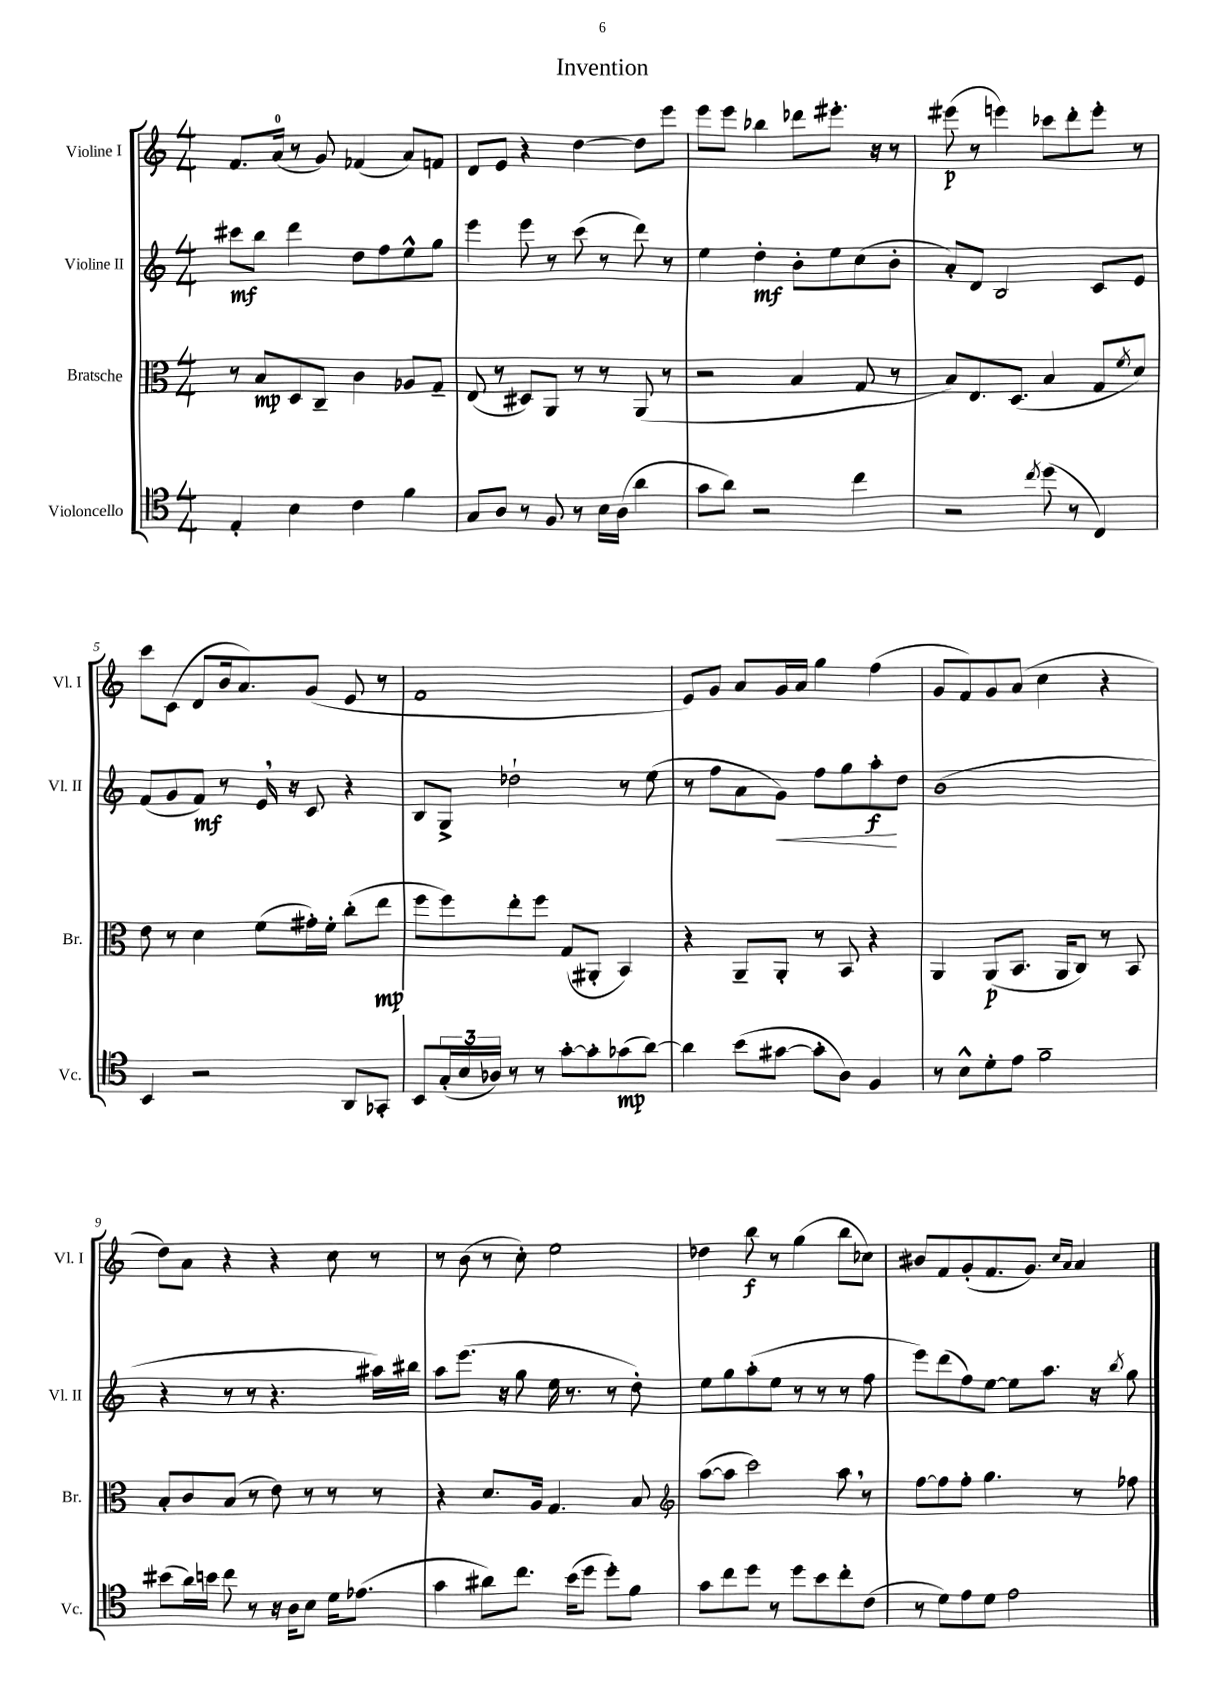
\header { title = "Invention" }
<<
\new StaffGroup <<
\new Staff = "s0" \with { instrumentName = "Violine I" shortInstrumentName = "Vl. I" } {
    \clef treble \key c \major \numericTimeSignature \time 4/4
    f'8. a'16-0( r8 g'8) fes'4( a'8) f'8 |
    d'8 e'8 r4 d''4~ d''8 e'''8 |
    e'''8 e'''8 bes''4 des'''8 eis'''8.-. r16 r8 |
    eis'''8\p( r8 e'''4) ces'''8 d'''8-. e'''8-. r8 |
    c'''8 c'8( d'8 b'16 a'8.) g'8( e'8 r8 |
    f'1 |
    e'8) g'8 a'8 g'16 a'16 g''4 f''4( |
    g'8 f'8) g'8 a'8( c''4 r4 |
    d''8) a'8 r4 r4 c''8 r8 |
    r8 b'8( r8 c''8-.) e''2 |
    des''4 b''8\f r8 g''4( b''8 ces''8) |
    bis'8 f'8 g'8-.( f'8. g'8.) \grace { c''16 a'16 } a'4 \bar "|." |
}
\new Staff = "s1" \with { instrumentName = "Violine II" shortInstrumentName = "Vl. II" } {
    \clef treble \key c \major \numericTimeSignature \time 4/4
    cis'''8\mf b''8 d'''4 d''8 f''8 e''8-^ g''8 |
    e'''4 e'''8 r8 c'''8( r8 d'''8) r8 |
    e''4 d''4-.\mf b'8-. e''8 c''8( b'8-. |
    a'8-.) d'8 b2 c'8 e'8 |
    f'8( g'8 f'8\mf) r8 e'16 \breathe r16 c'8 r4 |
    b8 g8-> des''2-! r8 e''8( |
    r8 f''8 a'8 g'8\<) f''8 g''8 a''8-.\f\! d''8 |
    b'1( |
    r4 r8 r8 r4. ais''16) bis''16 |
    a''8 e'''8.( r16 g''8 e''16 r8. r8 d''8-.) |
    e''8 g''8 a''8-.( e''8 r8 r8 r8 f''8 |
    e'''8) d'''8( f''8) e''8~ e''8 a''8. r16 \acciaccatura { b''8 } g''8 \bar "|." |
}
\new Staff = "s2" \with { instrumentName = "Bratsche" shortInstrumentName = "Br." } {
    \clef alto \key c \major \numericTimeSignature \time 4/4
    r8 b8\mp d8 c8-- c'4 aes8 g8-- |
    e8( r8 dis8) a,8 r8 r8 a,8( r8 |
    r2 b4 g8 r8 |
    b8) e8. d8.( b4 g8 \acciaccatura { f'8 } d'8) |
    e'8 r8 d'4 f'8( gis'16-.) f'16-. c''8-.( e''8\mp |
    f''8 f''8) e''8-. f''8 g8( ais,8-. b,4) |
    r4 a,8-- a,8-. r8 b,8 r4 |
    a,4 a,8\p( b,8. a,16 c8) r8 b,8 |
    b8-. c'8 b8( r8 e'8) r8 r8 r8 |
    r4 d'8. a16 g4. b8 |
    \clef treble a''8~( a''8 c'''2) a''8 \breathe r8 |
    f''8~ f''8 f''8-. g''4. r8 fes''8 \bar "|." |
}
\new Staff = "s3" \with { instrumentName = "Violoncello" shortInstrumentName = "Vc." } {
    \clef tenor \key c \major \numericTimeSignature \time 4/4
    e4-. b4 c'4 f'4 |
    g8 a8 r8 f8 r8 b16 a16( a'4 |
    g'8 a'8) r2 c''4 |
    r2 \acciaccatura { c''8 } d''8( r8 c4) |
    b,4 r2 a,8 ges,8-. |
    b,8 \tuplet 3/2 { g16-.( b16 aes16) } r8 r8 g'8~-. g'8-. ges'8\mp( a'8~) |
    a'4 b'8( gis'8~ gis'8-. a8) f4 |
    r8 b8-^ d'8-. e'8 f'2-- |
    bis'8( a'16) b'16 c''8 r8 r16 a16 b8 d'16 ees'8.( |
    g'4 ais'8) c''8. b'16( d''8 d''8-.) f'8 |
    g'8 c''8 d''8 r8 d''8 b'8 c''8-. c'8( |
    r8 d'8) e'8 d'8 e'2 \bar "|." |
}
>>
>>
